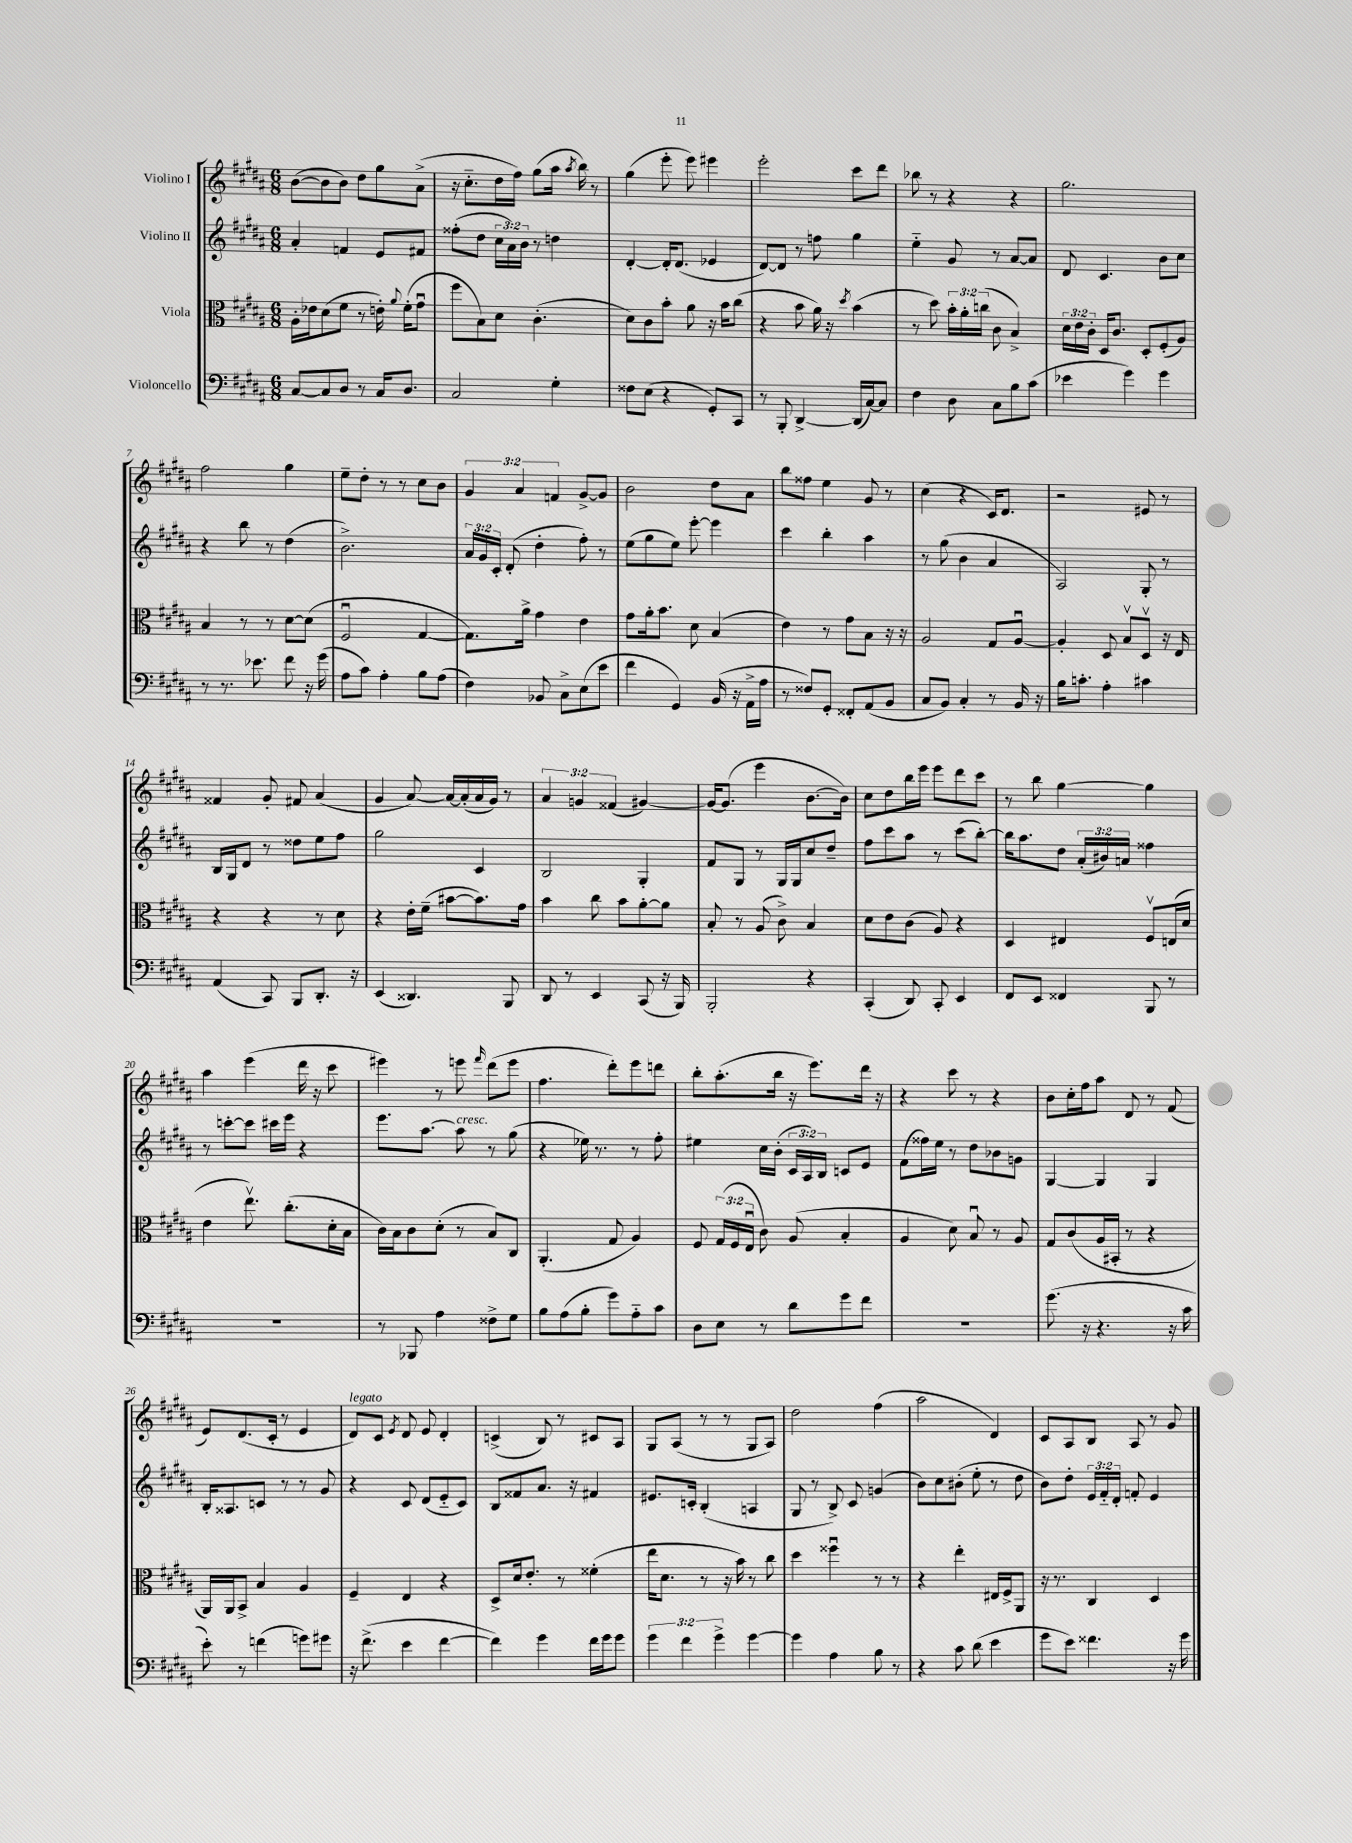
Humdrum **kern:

**kern	**kern	**kern	**kern
*part4	*part3	*part2	*part1
*staff4	*staff3	*staff2	*staff1
*I"Violoncello	*I"Viola	*I"Violino II	*I"Violino I
*clefF4	*clefC3	*clefG2	*clefG2
*k[f#c#g#d#a#]	*k[f#c#g#d#a#]	*k[f#c#g#d#a#]	*k[f#c#g#d#a#]
*M6/8	*M6/8	*M6/8	*M6/8
=1	=1	=1	=1
[8C#/L	16A#'\LL	4a#'/	([8b\L
.	16e-X\J	.	.
8C#/]	(8d#\	.	8b\]
8D#/J	8f#\J	4fn/	8b\J)
8r	8r	.	8dd#\L
16C#/KL	16en'\)	8e/L	8gg#\
.	8qqa#/	.	.
8.D#/J	(16f#'\KL	.	.
.	8g#u\J	8f#X/J	(8a#^\J
=2	=2	=2	=2
2C#/	8ff#\L	(8ff##X'\L	16r
.	.	.	8.cc#\L
.	8B\)	8dd#\J	.
.	8d#\J	24cc#\LL	16dd#\L
.	.	24a#\)	.
.	.	.	16ff#\JJ)
.	.	24b\JJ	.
.	(4.c#'\	8r	(8gg#\L
4G#'\	.	4ddn\	16aa#\Jk
.	.	.	8qaa#/
.	.	.	16bb\)
.	.	.	8r
=3	=3	=3	=3
8F##X\L	8d#\L)	[4d#'/	(4gg#\
(8E\J	8c#\	.	.
4r	8b'\J	16d#'/KL]	8eee'\
.	.	(8.d#/J	.
.	8a#\	.	8eee\)
8GG#'/L)	16r	4e-X/	4eee#X\
.	16b\KL	.	.
8CC#/J	(8cc#\J	.	.
=4	=4	=4	=4
8r	4r	[8d#/L)	2eee'\
8BBB'/	.	8d#/J]	.
[4DD#^/	8b\	8r	.
.	16a#\)	8ffn\	.
.	16r	.	.
.	8qdd#/	.	.
(16DD#/LL]	(4b\	4gg#\	8ccc#\L
[16C#/J)	.	.	.
8C#/J]	.	.	8ddd#\J
=5	=5	=5	=5
4F#\	8r	4ee\	8bb-X\
.	8dd#\)	.	8r
8D#\	24b'\LL	8g#/	4r
.	24a#'\	.	.
.	(24ccn\JJ	.	.
8C#\L	8c#\	8r	.
8B\	4B^/)	[8a#/L	4r
(8c#\J	.	8a#/J]	.
=6	=6	=6	=6
4e-X\	24d#\LL	8d#/	2.gg#\
.	24e\	.	.
.	24c#'\JJ	.	.
.	16D#/KL	4.c#/	.
.	8.c#/J	.	.
4g#\)	.	.	.
.	8D#'/L	.	.
4g#\	(8F#'/	8b\L	.
.	8A#/J)	8cc#\J	.
!!LO:LB:g=z
=7	=7	=7	=7
8r	4B/	4r	2ff#\
8.r	.	.	.
.	8r	8bb\	.
8.e-X\	.	.	.
.	8r	8r	.
8f#\	[8d#\L	(4dd#\	4gg#\
16r	(8d#\J]	.	.
(16g#\	.	.	.
=8	=8	=8	=8
8A#\L	2F#u/	2.b^\)	8ee~\L
8c#\J)	.	.	8dd#'\J
4A#'\	.	.	8r
.	.	.	8r
8B\L	[4G#/	.	8cc#\L
(8A#\J	.	.	8b\J
=9	=9	=9	=9
4F#\)	8.G#\L])	24a#/LL	6g#/
.	.	24g#/	.
.	.	24c#'/JJ	.
.	.	(8d#'/	.
.	.	.	6a#/
.	16a#^\Jk	.	.
8BB-X/	4g#\	4dd#'\	.
.	.	.	6fn/
8C#^\L	.	.	.
(8E\	4e\	8ff#'\)	[8g#^/L
8e\J	.	8r	8g#/J]
=10	=10	=10	=10
4f#\	8g#\L	(8ee\L	2b\
.	16a#'\k	8gg#\	.
.	8.b\J	.	.
4GG#/)	.	8ee\J)	.
.	8d#\	[8eee'\	.
(16BB/	(4B/	4eee\]	8dd#\L
16r	.	.	.
16AA#^\LL	.	.	8a#\J
16A#\JJ	.	.	.
=11	=11	=11	=11
8r	4e\)	4ccc#\	8bb\L
8F##X/L)	.	.	8ff##X\J
8GG#'/J	8r	4bb'\	4ee\
8FF##X'/L	8g#\L	.	.
(8AA#/	8B\J	4aa#\	8g#/
8BB/J	16r	.	8r
.	16r	.	.
=12	=12	=12	=12
8C#/L	2A#/	8r	(4cc#\
8BB/J)	.	(8gg#\	.
4C#'/	.	4b\	4r
8r	8G#/L	4a#/	16c#/KL)
.	.	.	8.d#/J
16BB/	[8A#u/J	.	.
16r	.	.	.
=13	=13	=13	=13
16B\KL	4A#'/]	2A#/)	2r
8.cn'\J	.	.	.
4A#'\	8D#/	.	.
.	8Bv/L	.	.
4c#X\	8D#v/J	8G#'/	8e#X/
.	16r	8r	8r
.	16E/	.	.
!!LO:LB:g=z
=14	=14	=14	=14
(4AA#/	4r	16B/LL	4f##X/
.	.	16G#/J	.
.	.	8d#/J	.
8CC#/)	4r	8r	8g#'/
8BBB/L	.	8dd##X\L	8f#X/
8.DD#'/J	8r	8ee\	(4a#/
.	8d#\	8ff#\J	.
16r	.	.	.
=15	=15	=15	=15
(4EE/	4r	2gg#\	4g#/
4.DD##X/)	16e'\LL	.	[8a#/)
.	(16f#~\JJ	.	.
.	[8b#X\L	.	16a#/LL_
.	.	.	(16a#'/]
.	8.b#\])	4c#/	16a#/
.	.	.	16g#/JJ)
8BBB/	.	.	8r
.	16g#\Jk	.	.
=16	=16	=16	=16
8DD#/	4b\	2B/	6a#/
8r	.	.	.
.	.	.	6gn/
4EE/	8cc#\	.	.
.	.	.	(6f##X/
.	8b\L	.	.
(8CC#/	[8a#'\	4G#'/	[4g#X/)
16r	8a#\J]	.	.
16BBB/)	.	.	.
=17	=17	=17	=17
2BBB'/	8B'/	8f#/L	16g#/KL_
.	.	.	(8.g#/J]
.	8r	8G#/J	.
.	(8A#/	8r	4eee\
.	8c#^\)	16G#/LL	.
.	.	16G#/J	.
4r	4B/	8cc#/	[8.b\L
.	.	8dd#~/J	.
.	.	.	16b\Jk])
=18	=18	=18	=18
(4CC#'/	8d#\L	8ff#\L	8cc#\L
.	8e\	8ccc#\	8dd#\
8DD#/)	(8c#\J	8aa#\J	16bb\L
.	.	.	16eee\JJ
8CC#'/	8A#/)	8r	8eee\L
4EE/	4r	(8ccc#\L	8ddd#\
.	.	[8bb'\J)	8ccc#\J
=19	=19	=19	=19
8FF#/L	4D#/	16bb\KL]	8r
.	.	8.aa#\	.
8EE/J	.	.	8bb\
4FF##X/	4E#X/	8dd#\J	[4gg#\
.	.	(24a#'/LL	.
.	.	24b#X/)	.
.	.	24an/JJ	.
8BBB/	8F#v/L	4ff##X\	4gg#\]
8r	(16En/L	.	.
.	16d#/JJ	.	.
!!LO:LB:g=z
=20	=20	=20	=20
2.r	4e\	8r	4aa#\
.	.	[8cccn'\L	.
.	8.eev\)	8ccc\J]	(4eee\
.	.	16ccc#X\LL	.
.	(8.cc#'\L	16eee\JJ	.
.	.	4r	16ddd#\
.	.	.	16r
.	16d#'\L	.	8ccc#\
.	16B\JJ	.	.
=21	=21	=21	=21
8r	16c#\LL)	8.eee\L	4eee#X\)
.	16B\J	.	.
8BBB-X/	8c#\	.	.
.	.	[8.aa#\J	.
4A#\	(8d#'\J	.	8r
!	!	!LO:TX:a:i:t=cresc.	!
.	8r	8aa#\]	8eeen\
.	.	.	16qqfff#/
8F##X^\L	8B/L)	8r	(8ddd#\L
8G#\J	8C#/J	(8gg#\	8eee\J
=22	=22	=22	=22
8B\L	(4.AA#'/	4r	4.ff#\
(8A#\	.	.	.
8B'\J	.	16ee-X\)	.
.	.	8.r	.
8g#\L)	8G#/	.	8ddd#'\L)
8A#\	4A#/)	8r	8eee\
8c#\J	.	8ff#'\	8dddn\J
=23	=23	=23	=23
8D#\L	8F#/	4ee#X\	8bb'\L
8E\J	(24G#/LL	.	(8.aa#'\
.	24F#/	.	.
.	24Eu/JJ	.	.
8r	8c#\)	16cc#\LL	.
.	.	(16b'\JJ	16bb\Jk
8d#\L	(8A#/	24c#/LL	16r
.	.	24A#/)	.
.	.	.	8.eee\L)
.	.	24B/JJ	.
8g#\	4B'/	8cn/L	.
8f#\J	.	8e/J	16ddd#\Jk
.	.	.	16r
=24	=24	=24	=24
2.r	4A#/	(8f#\L	4r
.	.	16ff##X\L)	.
.	.	16ee\JJ	.
.	8d#\)	8r	8ccc#\
.	8Bu/	8dd#\L	8r
.	8r	8b-X\	4r
.	8A#/	8gn\J	.
=25	=25	=25	=25
(8.g#\	8G#/L	[4G#/	8b\L
.	(8c#/	.	16cc#'\L
16r	.	.	16ff#\J
4.r	16A#/L	4G#/]	8aa#\J
.	16BB#X'/JJ	.	.
.	8r	.	8d#/
.	4r	4G#/	8r
16r	.	.	(8f#/
16c#\	.	.	.
!!LO:LB:g=z
=26	=26	=26	=26
8e'\)	16AA#/LL)	16B'/KL	8e/L)
.	16AA#/J	8.A##X/	.
8r	8BB^/J	.	(8.d#/
(4fn\	4B/	8cn/J	.
.	.	.	16c#'/Jk
.	.	8r	8r
8gn\L)	4A#/	8r	4e/
8g#X\J	.	8g#/	.
=27	=27	=27	=27
!	!	!	!LO:TX:a:i:t=legato
16r	4F#~/	4r	8d#/L)
(8.f#^\	.	.	.
.	.	.	8c#/J
.	.	.	8qe/
4e\	4E/	8c#/	8d#/
.	.	(8d#/L	8e/
[4f#\	4r	8e/	4d#'/
.	.	8c#/J)	.
=28	=28	=28	=28
4f#\])	8D#^/L	8B/L	(4cn^/
.	16d#/k	8f##X/	.
.	8.e'/J	.	.
4g#\	.	8.a#/J	8B/)
.	8r	.	8r
.	.	16r	.
16f#\LL	(4f##X'\	4f#X/	8c#X/L
16g#\J	.	.	.
8g#\J	.	.	8A#/J
=29	=29	=29	=29
6g#\	16ee\KL	8.e#X/L	8G#/L
.	8.d#\J	.	.
.	.	.	(8A#/J
6f#\	.	.	.
.	.	16cn'/Jk	.
.	8r	(4B'/	8r
6g#^\	.	.	.
.	16r	.	8r
.	16b\)	.	.
[4g#\	8r	4An/	8G#/L
.	8cc#\	.	8A#/J)
=30	=30	=30	=30
4g#\]	4dd#\	8G#/	2dd#\
.	.	8r	.
4A#\	4ff##Xu\	8B^/)	.
.	.	8c#/	.
8B\	8r	(4gn/	(4ff#\
8r	8r	.	.
=31	=31	=31	=31
4r	4r	8b\L)	2aa#\
.	.	8cc#\	.
8c#\	4ee'\	(8b#X'\J	.
(8d#\	.	8ee'\	.
4e\	16E#X/LL	8r	4d#/)
.	16F#^/J	.	.
.	8AA#/J	8dd#\	.
=32	=32	=32	=32
8g#\L	16r	8b\L)	8c#/L
.	8.r	.	.
8e\J)	.	8dd#'\J	8A#/
4.f##X\	4C#/	24e/LL	8B/J
.	.	24f#/	.
.	.	24d#'/JJ	.
.	.	8fn'/	8A#/
.	4D#/	4e/	8r
16r	.	.	8g#/
16g#\	.	.	.
==	==	==	==
*-	*-	*-	*-
